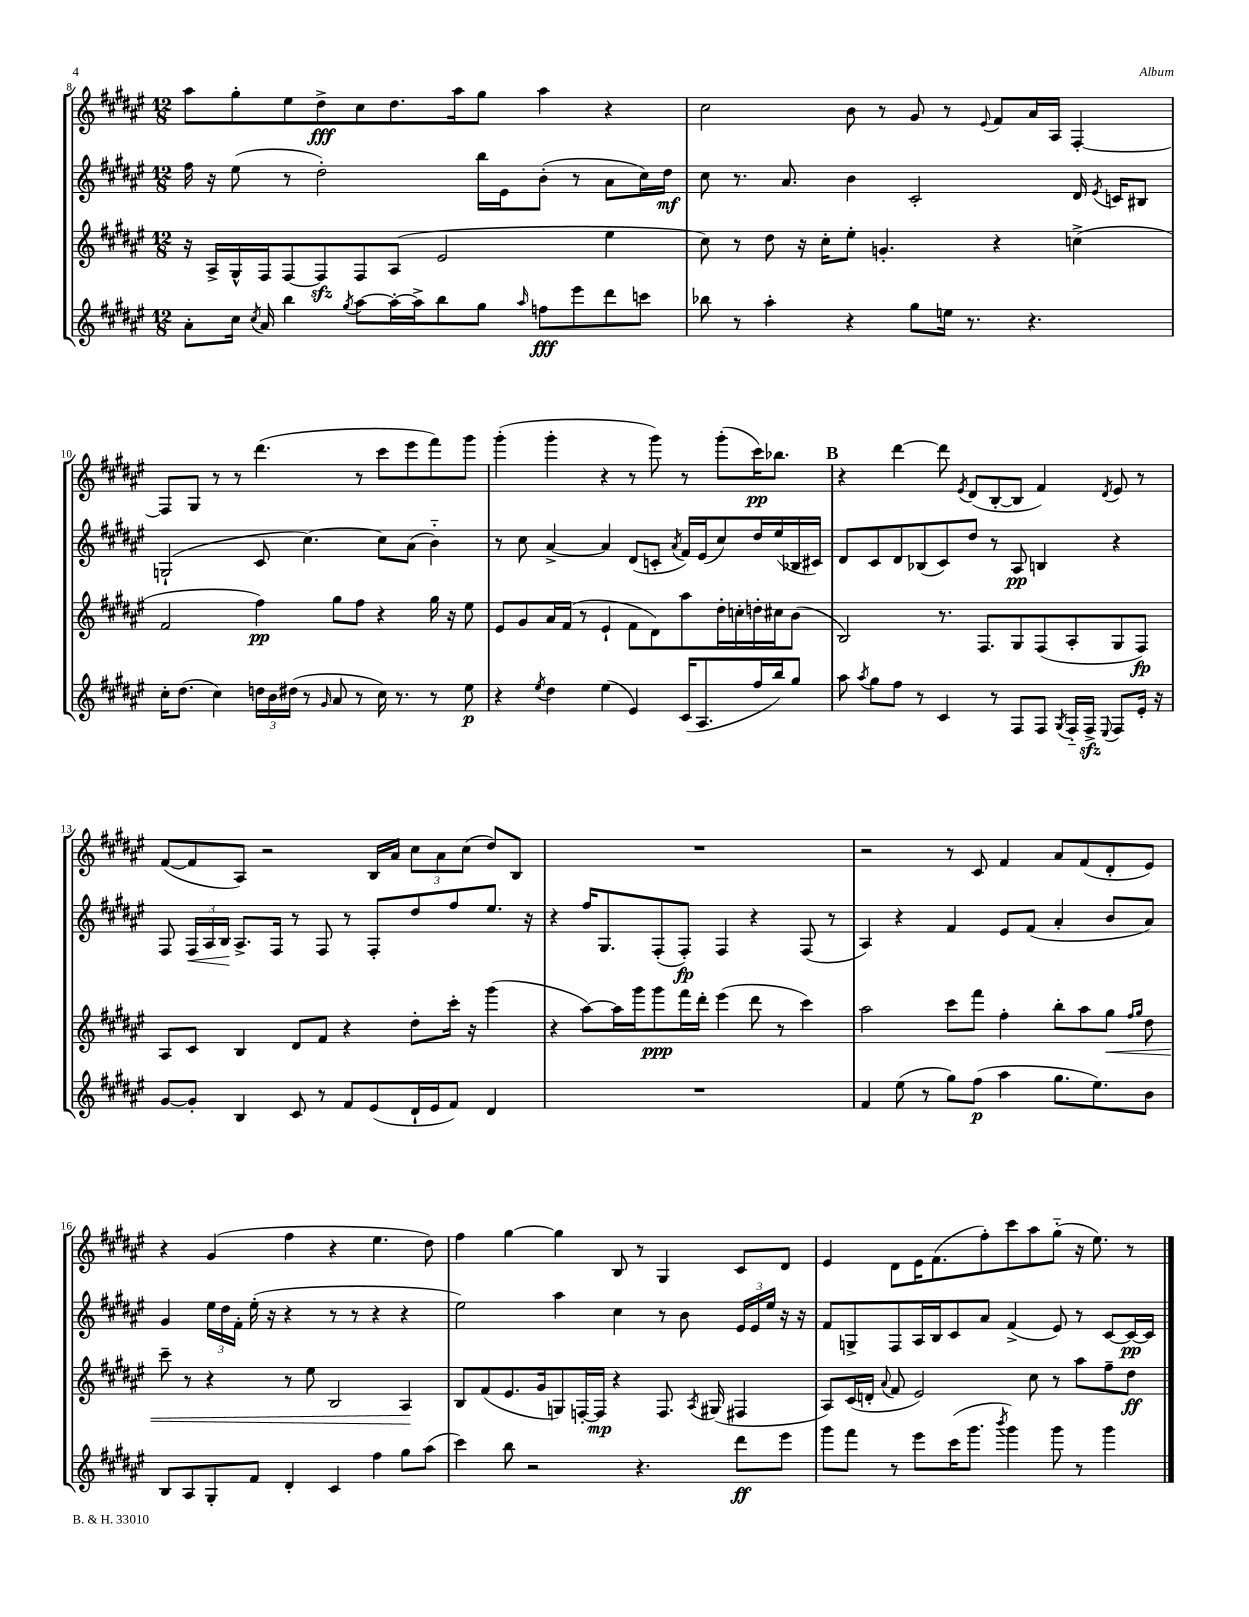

**kern	**kern	**kern	**kern
*staff4	*staff3	*staff2	*staff1
*clefG2	*clefG2	*clefG2	*clefG2
*k[f#c#g#d#a#e#]	*k[f#c#g#d#a#e#]	*k[f#c#g#d#a#e#]	*k[f#c#g#d#a#e#]
*M12/8	*M12/8	*M12/8	*M12/8
8a#'	16r	16ff#	8aa#
.	16A#^	16r	.
16cc#	16G#^^	(8ee#	8gg#'
8qcc#	.	.	.
16a#	16F#	.	.
4bb	[8F#	8r	8ee#
.	8F#]	2dd#')	8dd#^
8qgg#	.	.	.
[8aa#	8F#	.	8cc#
16aa#'_	(8A#	.	8.dd#
16aa#^]	.	.	.
8bb	2e#	.	.
.	.	.	16aa#
8gg#	.	16bb	8gg#
.	.	16e#	.
16qqaa#	.	.	.
8ff	.	(8b'	4aa#
8eee#	.	8r	.
8ddd#	4ee#	8a#	4r
8ccc	.	16cc#)	.
.	.	16dd#	.
=	=	=	=
8bb-	8cc#)	8cc#	2cc#
8r	8r	8.r	.
4aa#'	8dd#	.	.
.	.	8.a#	.
.	16r	.	.
.	16cc#'	.	.
4r	8ee#'	4b	8b
.	4.g'	.	8r
8gg#	.	2c#'	8g#
16ee	.	.	8r
8.r	.	.	.
.	.	.	8qqe#
.	4r	.	8f#
4.r	.	.	16a#
.	.	.	16A#
.	(4cc^	16d#	[4F#'
.	.	8qe#	.
.	.	16c	.
.	.	8B#	.
=	=	=	=
16cc#'	2f#	(2G`	8F#]
(8.dd#	.	.	.
.	.	.	8G#
4cc#)	.	.	8r
.	.	.	8r
24dd	4ff#)	8c#	(4.ddd#
24b	.	.	.
(24dd#	.	.	.
8r	.	[4.cc#)	.
16qqg#	.	.	.
8a#	8gg#	.	.
8r	8ff#	.	8r
16cc#)	4r	8cc#]	8ccc#
8.r	.	.	.
.	.	(8a#	8eee#
8r	16gg#	4b'~)	8fff#)
.	16r	.	.
8ee#	8ee#	.	8ggg#
=	=	=	=
4r	8e#	8r	(4ggg#'
.	8g#	8cc#	.
8qee#	.	.	.
4dd#	16a#	[4a#^	4ggg#'
.	(16f#	.	.
.	8r	.	.
(4ee#	4e#`	4a#]	4r
4e#)	8f#	(8d#	8r
.	8d#)	8c'	8ggg#)
.	.	8qa#	.
(16c#	8aa#	16f#)	8r
8.A#	.	(16e#	.
.	16dd#'	8cc#)	(8ggg#'
.	16cc'	.	.
16ff#	16dd'	16dd#	16ccc#)
16bb)	16cc#	(16ee#	8.bb-
8gg#	(8b	16B-	.
.	.	16c#)	.
=	=	=	=
8aa#	2B)	8d#	4r
8qaa#	.	.	.
8gg#	.	8c#	.
8ff#	.	8d#	[4ddd#
8r	.	(8B-	.
4c#	8.r	8c#)	8ddd#]
.	.	.	8qe#
.	.	8dd#	(8d#
.	8.F#	.	.
8r	.	8r	[8B'
8F#	8G#	8A#	8B]
8F#	(8F#	4B	4f#)
8qG#	.	.	.
16F#'~	8A#'	.	.
16F#^	.	.	.
8qqE#	.	.	8qd#
8F#	8G#	4r	8e#
16e#'	8F#)	.	8r
16r	.	.	.
=	=	=	=
[8g#	8A#	8F#	([8f#
8g#']	8c#	24F#	8f#]
.	.	24A#	.
.	.	24B	.
4B	4B	8.A#^	8A#)
.	.	.	2r
.	.	16F#	.
8c#	8d#	8r	.
8r	8f#	8F#	.
8f#	4r	8r	.
(8e#	.	8F#'	16B
.	.	.	16a#
16d#`	8dd#'	8dd#	12cc#
16e#	.	.	.
.	.	.	12a#
8f#)	16ccc#'	8ff#	.
.	.	.	(12cc#
.	16r	.	.
4d#	(4ggg#	8.ee#	8dd#)
.	.	.	8B
.	.	16r	.
=	=	=	=
1.r	4r	4r	1.r
.	[8aa#)	16ff#	.
.	.	8.G#	.
.	16aa#]	.	.
.	16ggg#	.	.
.	8ggg#	(8F#'	.
.	16fff#	8F#')	.
.	16ddd#'	.	.
.	(4eee#	4F#	.
.	8ddd#	4r	.
.	8r	.	.
.	4ccc#)	(8F#	.
.	.	8r	.
=	=	=	=
4f#	2aa#	4A#)	2r
(8ee#	.	4r	.
8r	.	.	.
8gg#)	8ccc#	4f#	8r
(8ff#	8fff#	.	8c#
4aa#	4ff#'	8e#	4f#
.	.	(8f#	.
8.gg#	8bb'	4a#'	8a#
.	8aa#	.	(8f#
8.ee#)	.	.	.
.	8gg#	8b	8d#'
.	16qqff#	.	.
.	16qqgg#	.	.
8b	8dd#	8a#)	8e#)
=	=	=	=
8B	8ccc#~	4g#	4r
8A#	8r	.	.
8G#'	4r	24ee#	(4g#
.	.	24dd#	.
.	.	24f#'	.
8f#	.	(16ee#'	.
.	.	16r	.
4d#'	8r	4r	4ff#
.	8ee#	.	.
4c#	2B	8r	4r
.	.	8r	.
4ff#	.	4r	4.ee#
8gg#	4A#	4r	.
(8aa#	.	.	8dd#)
=	=	=	=
4ccc#)	8B	2ee#)	4ff#
.	(8f#	.	.
8bb	8.e#	.	[4gg#
2r	.	.	.
.	16g#	.	.
.	8G)	4aa#	4gg#]
.	[16F'	.	.
.	16F]	.	.
.	4r	4cc#	8B
4.r	.	.	8r
.	8.F	8r	4G#
.	.	8b	.
.	8qA#	.	.
.	(16G#	.	.
8ddd#	4F#	24e#	8c#
.	.	24e#	.
.	.	24ee#	.
8eee#	.	16r	8d#
.	.	16r	.
=	=	=	=
8ggg#	8A#)	8f#	4e#
8fff#	(16c#	8G^	.
.	16d'	.	.
.	8qqa#	.	.
8r	8f#	8F#	8d#
8eee#	2e#)	16A#	16e#
.	.	16B	(8.f#
(16ccc#	.	8c#	.
8.ggg#	.	.	.
.	.	8a#	8ff#')
8qbbb	.	.	.
4ggg#)	.	(4f#^	8ccc#
.	8cc#	.	8aa#
8ggg#	8r	8e#)	(8gg#'~
8r	8aa#	8r	16r
.	.	.	8.ee#)
4ggg#	8ff#~	[8c#	.
.	8dd#	16c#_	8r
.	.	16c#]	.
==	==	==	==
*-	*-	*-	*-
